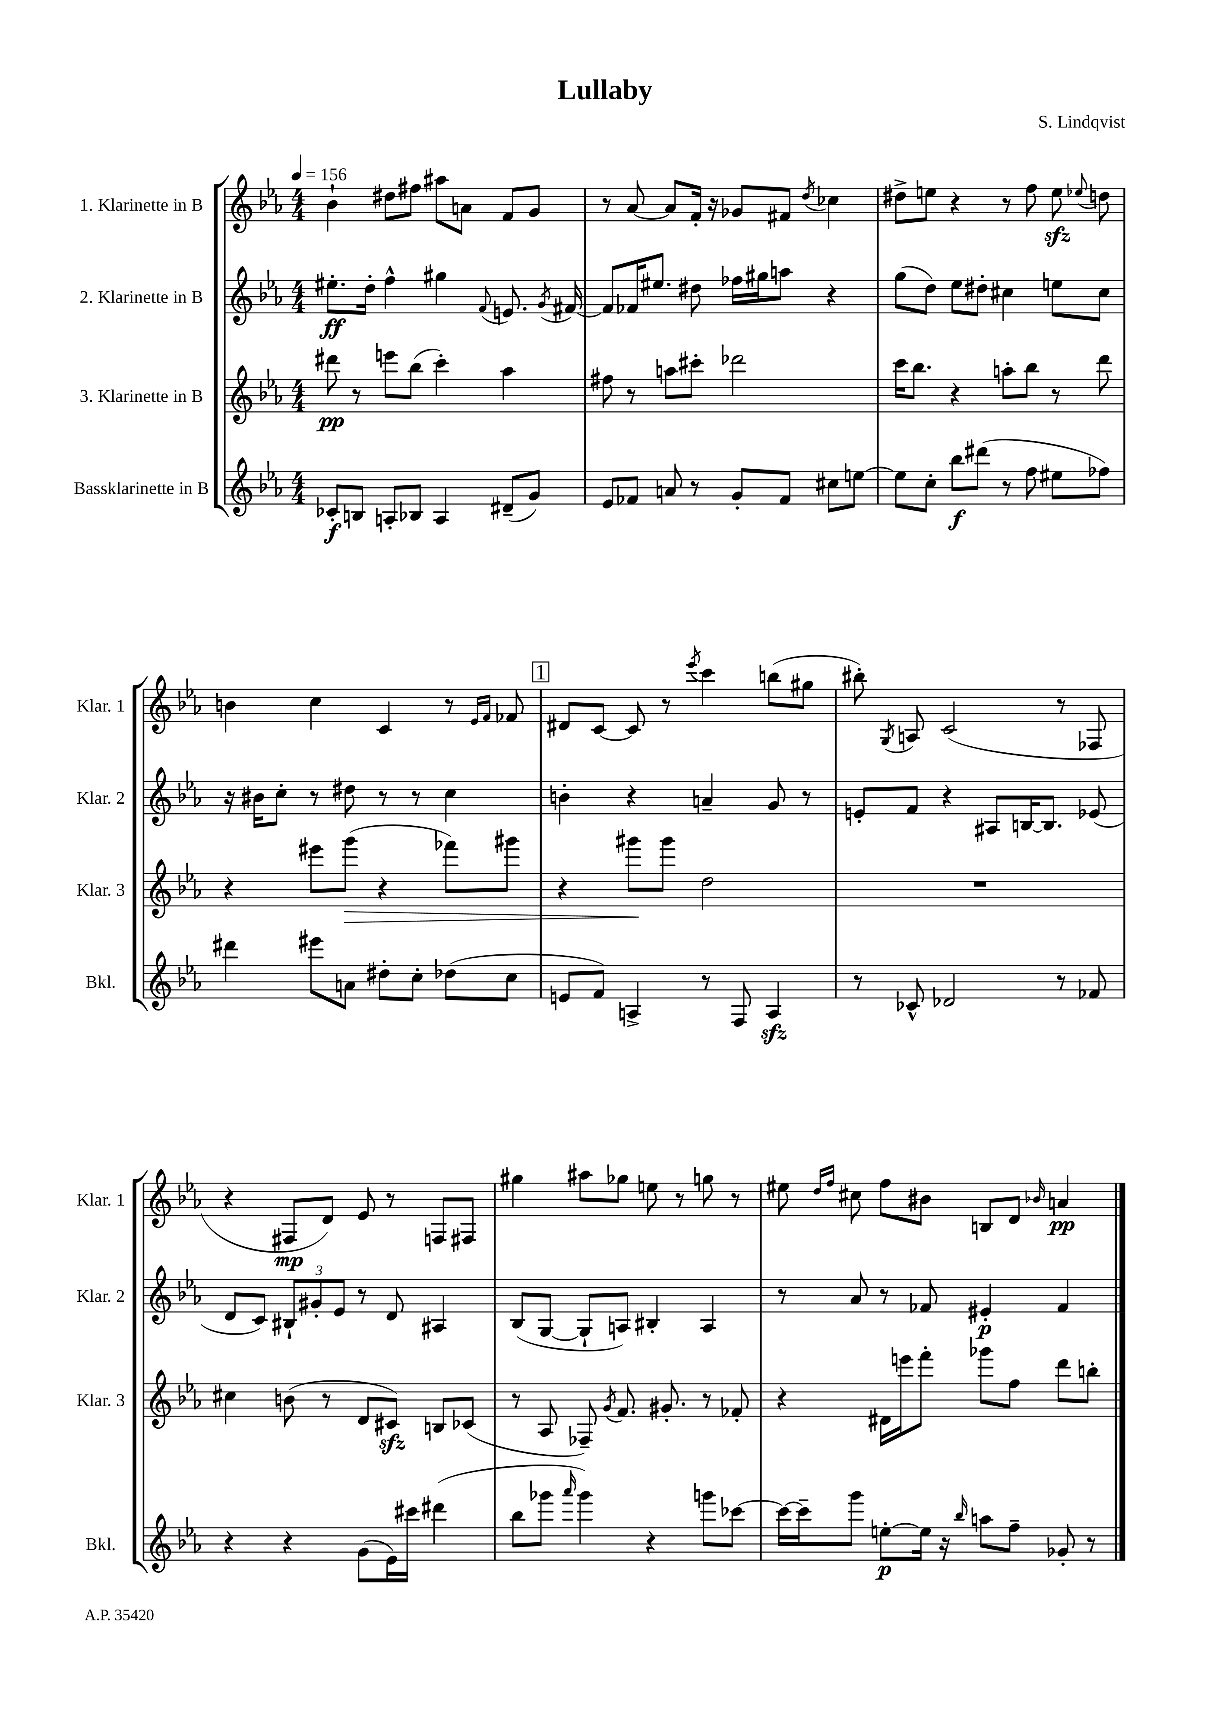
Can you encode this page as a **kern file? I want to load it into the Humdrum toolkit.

**kern	**dynam	**kern	**dynam	**kern	**dynam	**kern	**dynam
*part4	*part4	*part3	*part3	*part2	*part2	*part1	*part1
*staff4	*staff4	*staff3	*staff3	*staff2	*staff2	*staff1	*staff1
*I"Bassklarinette in B	*	*I"3. Klarinette in B	*	*I"2. Klarinette in B	*	*I"1. Klarinette in B	*
*I'Bkl.	*	*I'Klar. 3	*	*I'Klar. 2	*	*I'Klar. 1	*
*clefG2	*	*clefG2	*	*clefG2	*	*clefG2	*
*k[b-e-a-]	*	*k[b-e-a-]	*	*k[b-e-a-]	*	*k[b-e-a-]	*
*M4/4	*	*M4/4	*	*M4/4	*	*M4/4	*
*MM156	*	*MM156	*	*MM156	*	*MM156	*
=1	=1	=1	=1	=1	=1	=1	=1
8c-X'/L	f	8ddd#X\	pp	8.ee#X'\L	ff	4b-`\	.
8Bn/J	.	8r	.	.	.	.	.
.	.	.	.	16dd'\Jk	.	.	.
8An'/L	.	8eeen\L	.	4ff^^\	.	8dd#X\L	.
8B-X/J	.	(8bb-\J	.	.	.	8ff#X\J	.
4A/	.	4ccc'\)	.	4gg#X\	.	8aa#X\L	.
.	.	.	.	.	.	8an\J	.
.	.	.	.	8qqf/	.	.	.
(8d#X~/L	.	4aa-\	.	8.en/	.	8f/L	.
8g/J)	.	.	.	.	.	8g/J	.
.	.	.	.	8qg/	.	.	.
.	.	.	.	[16f#X/	.	.	.
=2	=2	=2	=2	=2	=2	=2	=2
8e-/L	.	8ff#X\	.	8f#/L]	.	8r	.
8f-X/J	.	8r	.	16f-X/K	.	[8a-/	.
.	.	.	.	8.ee#X/J	.	.	.
8an/	.	8aan\L	.	.	.	8a-/L]	.
8r	.	8ccc#X'\J	.	8dd#X\	.	16f'/Jk	.
.	.	.	.	.	.	16r	.
8g'/L	.	2ddd-X\	.	16ff-X\LL	.	8g-X/L	.
.	.	.	.	16gg#X\J	.	.	.
8f-/J	.	.	.	8aan\J	.	8f#X/J	.
.	.	.	.	.	.	8qdd/	.
8cc#X\L	.	.	.	4r	.	4cc-X\	.
[8een\J	.	.	.	.	.	.	.
=3	=3	=3	=3	=3	=3	=3	=3
8ee\L]	.	16ccc\KL	.	(8gg\L	.	8dd#X^\L	.
.	.	8.bb-\J	.	.	.	.	.
8cc'\J	.	.	.	8dd\J)	.	8een\J	.
8bb-\L	f	4r	.	8ee-\L	.	4r	.
(8ddd#X\J	.	.	.	8dd#X'\J	.	.	.
8r	.	8aan'\L	.	4cc#X\	.	8r	.
8ff\	.	8bb-\J	.	.	.	8ff\	.
8ee#X\L	.	8r	.	8een\L	.	8eezz\	.
.	.	.	.	.	.	8qqee-X/	.
8ff-X\J)	.	8ddd\	.	8cc#\J	.	8ddn\	.
!!LO:LB:g=z
=4	=4	=4	=4	=4	=4	=4	=4
4ddd#X\	.	4r	.	16r	.	4bn\	.
.	.	.	.	16b#X\KL	.	.	.
.	.	.	.	8cc'\J	.	.	.
8eee#X\L	.	8eee#X\L	.	8r	.	4cc\	.
!	!	!	!LO:HP:b	!	!	!	!
8an\J	.	(8ggg\J	>	8dd#X\	.	.	.
8dd#X'\L	.	4r	.	8r	.	4c/	.
8cc'\J	.	.	.	8r	.	.	.
(8dd-X\L	.	8fff-X\L)	.	4cc\	.	8r	.
.	.	.	.	.	.	16qqe-/LL	.
.	.	.	.	.	.	16qqf/JJ	.
8cc\J	.	8ggg#X\J	.	.	.	8f-X/	.
!!LO:REH:place=s1:t=1
=5	=5	=5	=5	=5	=5	=5	=5
8en/L	.	4r	.	4bn'\	.	8d#X/L	.
8f/J)	.	.	.	.	.	[8c/J	.
4An^/	.	8ggg#X\L	.	4r	.	8c/]	.
.	.	8ggg#\J	]	.	.	8r	.
.	.	.	.	.	.	8qeee-/	.
8r	.	2dd\	.	4an~/	.	4ccc\	.
8F/	.	.	.	.	.	.	.
4Azz/	.	.	.	8g/	.	(8bbn\L	.
.	.	.	.	8r	.	8gg#X\J	.
=6	=6	=6	=6	=6	=6	=6	=6
8r	.	1r	.	8en'/L	.	8bb#X'\)	.
.	.	.	.	.	.	8qG/	.
8c-X^^/	.	.	.	8f/J	.	8An/	.
2d-X/	.	.	.	4r	.	(2c/	.
.	.	.	.	8A#X/L	.	.	.
.	.	.	.	[16Bn/K	.	.	.
.	.	.	.	8.B/J]	.	.	.
8r	.	.	.	.	.	8r	.
8f-X/	.	.	.	(8e-X/	.	8F-X/	.
!!LO:LB:g=z
=7	=7	=7	=7	=7	=7	=7	=7
4r	.	4cc#X\	.	8d/L	.	4r	.
.	.	.	.	8c/J)	.	.	.
4r	.	(8bn\	.	12B#X`/L	.	8F#X/L	mp
.	.	.	.	12g#X'/	.	.	.
.	.	8r	.	.	.	8d/J)	.
.	.	.	.	12e-/J	.	.	.
(8g\L	.	8d/L	.	8r	.	8e-/	.
16e-\L)	.	8c#Xzz/J)	.	8d/	.	8r	.
16ccc#X\JJ	.	.	.	.	.	.	.
(4ddd#X\	.	8Bn/L	.	4A#X/	.	8Fn/L	.
.	.	(8c-X/J	.	.	.	8F#X/J	.
=8	=8	=8	=8	=8	=8	=8	=8
8bb-\L	.	8r	.	(8B-/L	.	4gg#X\	.
8ggg-X\J	.	8A-/	.	[8G/J	.	.	.
16qqaaa-/	.	.	.	.	.	.	.
4ggg-\)	.	8F-X~/)	.	8G`/L]	.	8aa#X\L	.
.	.	8qg/	.	.	.	.	.
.	.	8.f/	.	8An/J)	.	8gg-X\J	.
4r	.	.	.	4B#X'/	.	8een\	.
.	.	8.g#X'/	.	.	.	.	.
.	.	.	.	.	.	8r	.
8gggn\L	.	8r	.	4A/	.	8ggn\	.
[8ccc-X\J	.	8f-X'/	.	.	.	8r	.
=9	=9	=9	=9	=9	=9	=9	=9
16ccc-\LL_	.	4r	.	8r	.	8ee#X\	.
16ccc-~\J]	.	.	.	.	.	.	.
.	.	.	.	.	.	16qqdd/LL	.
.	.	.	.	.	.	16qqff/JJ	.
8ggg\J	.	.	.	8a-/	.	8cc#X\	.
[8een'\L	p	16d#X\LL	.	8r	.	8ff\L	.
.	.	16eeen\J	.	.	.	.	.
16ee\Jk]	.	8fff'\J	.	8f-X/	.	8b#X\J	.
16r	.	.	.	.	.	.	.
16qqbb-/	.	.	.	.	.	.	.
8aan\L	.	8ggg-X\L	.	4e#X'/	p	8Bn/L	.
8ff~\J	.	8ff\J	.	.	.	8d/J	.
.	.	.	.	.	.	16qqb-X/	.
8g-X'/	.	8ddd\L	.	4f-/	.	4an/	pp
8r	.	8bbn'\J	.	.	.	.	.
==	==	==	==	==	==	==	==
*-	*-	*-	*-	*-	*-	*-	*-
